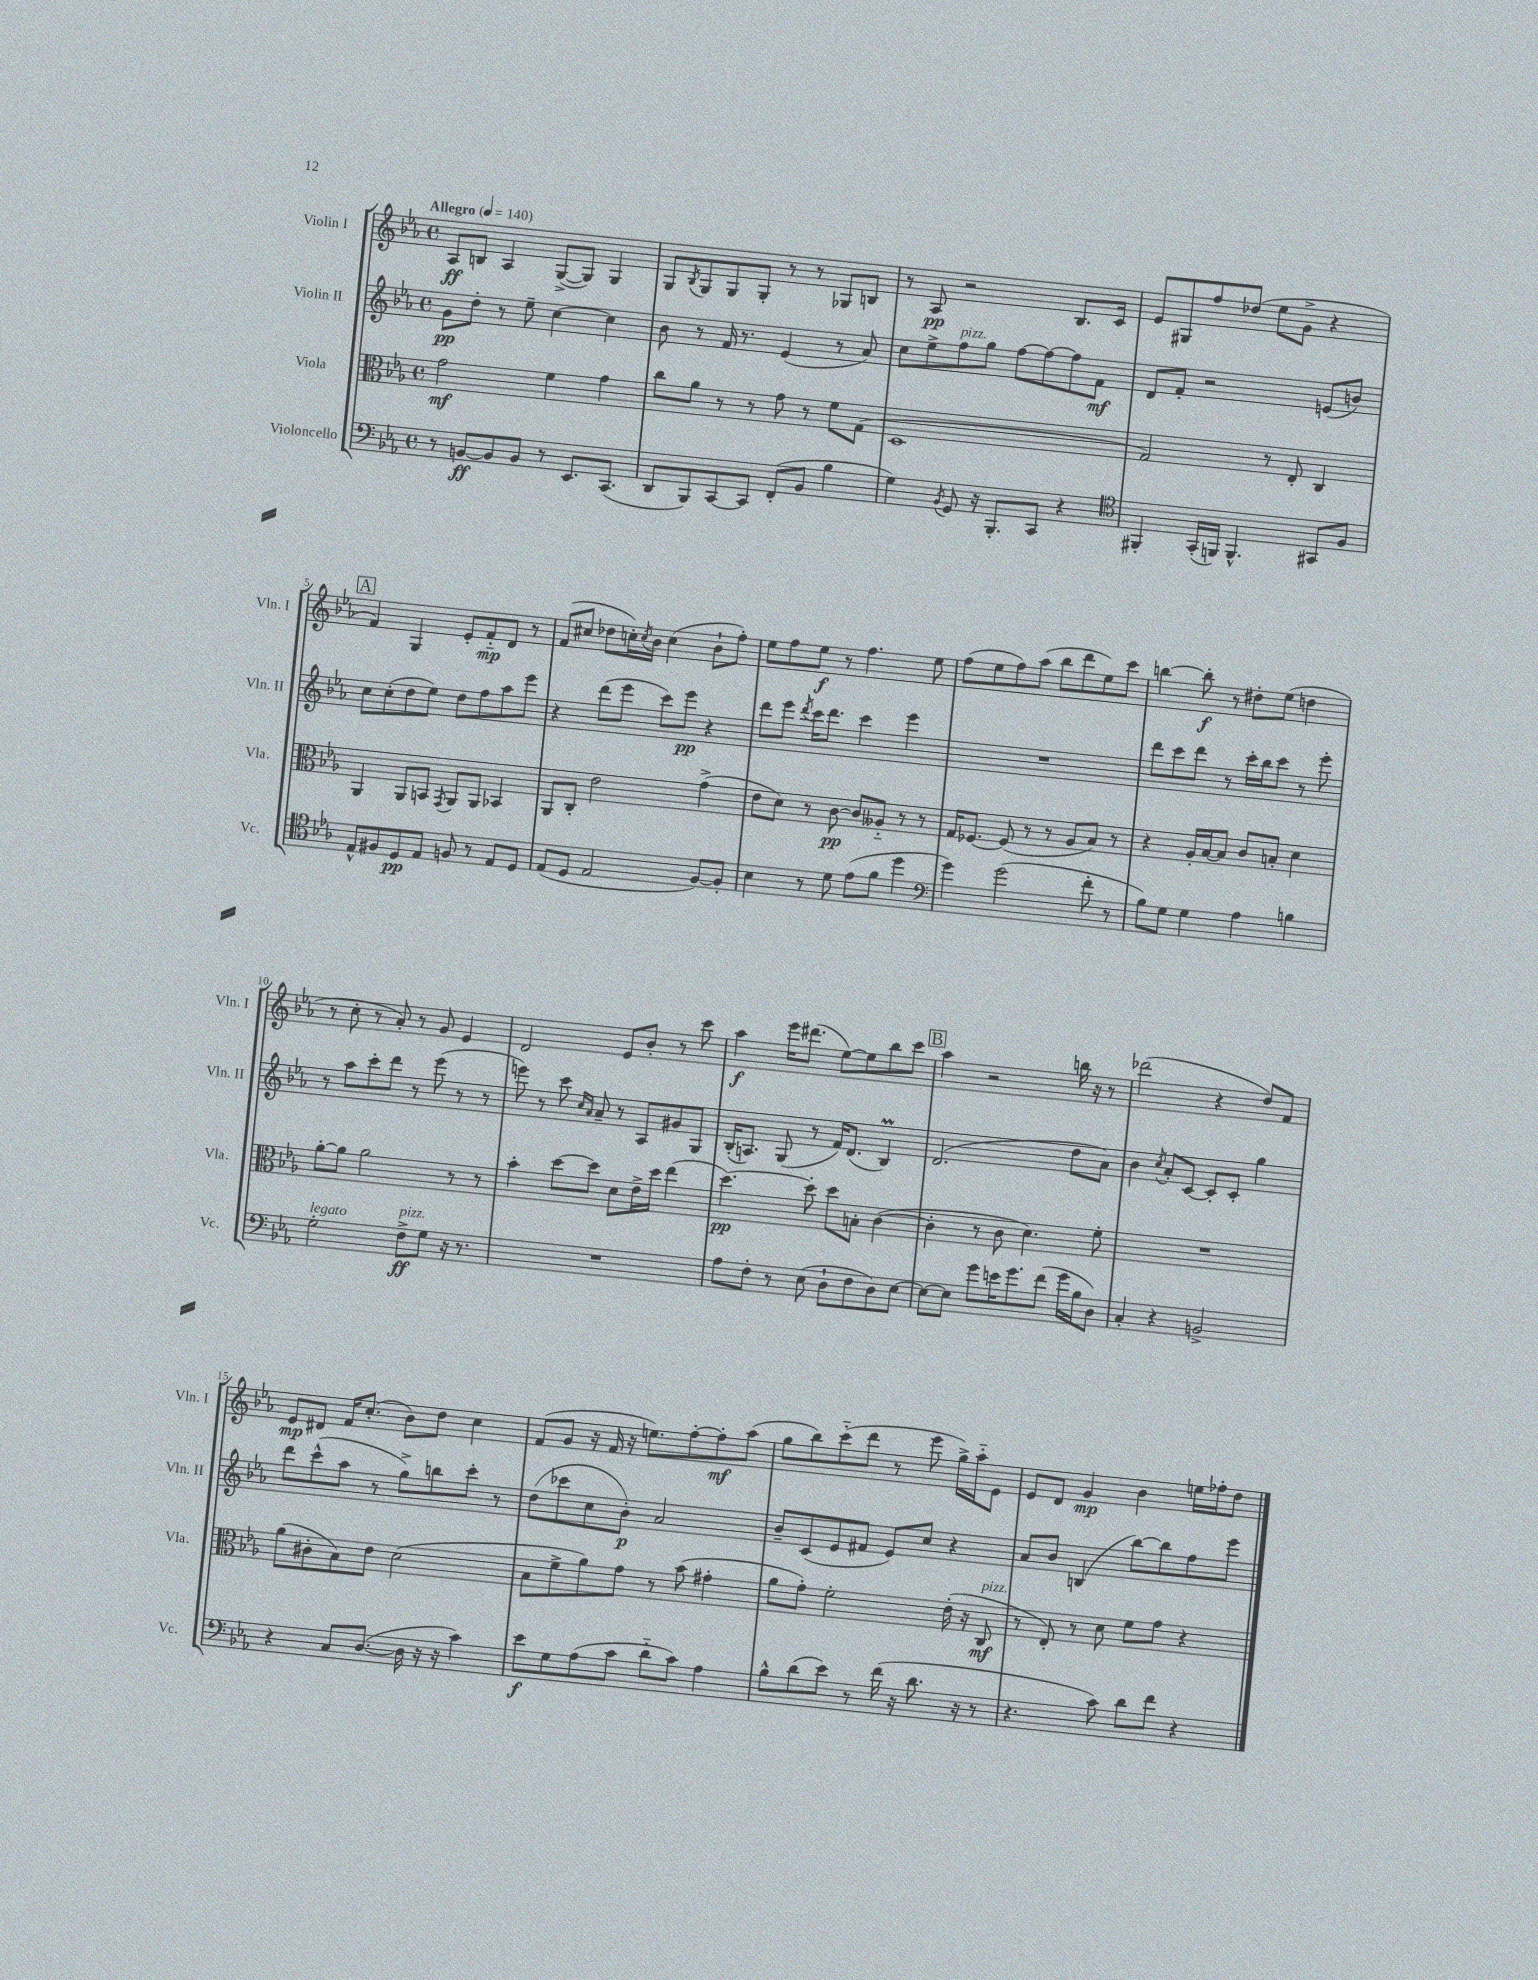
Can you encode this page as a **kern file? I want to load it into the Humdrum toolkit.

**kern	**kern	**kern	**kern
*staff4	*staff3	*staff2	*staff1
*clefF4	*clefC3	*clefG2	*clefG2
*k[b-e-a-]	*k[b-e-a-]	*k[b-e-a-]	*k[b-e-a-]
*M4/4	*M4/4	*M4/4	*M4/4
*met(c)	*met(c)	*met(c)	*met(c)
*MM140	*MM140	*MM140	*MM140
8r	2g	8g	8A-
[8BB	.	8dd'	8B
8BB]	.	8r	4A-
8BB	.	8ee-~	.
8r	4f	[4cc	([8G^
8.EE-	.	.	8G])
.	4g	4cc]	4G
(8.CC	.	.	.
=	=	=	=
8DD	8cc	8b-	8G
.	.	.	8qB-
8BBB-)	8a-	8r	8G
[8CC	8r	16f	8G
.	.	8.r	.
8CC]	8r	.	8G'
(8FF'	8g	(4e-	8r
8BB-	8r	.	8r
4B-	8f	8r	8G-
.	(8G	8a-)	8B
=	=	=	=
4G)	1D	8cc	8r
.	.	8ee-^	8A-
8qBB-	.	.	.
8GG	.	8ff	2r
16r	.	8gg	.
8.BBB-'	.	.	.
.	.	[8ff	.
8CC	.	8ff_	.
4r	.	8ff]	8.B-
.	.	8f	.
.	.	.	16c
=	=	=	=
*clefC4	*	*	*
4FF#'	2G)	8d	8e-
.	.	8f'	8G#
(16GG'	.	2r	8ff
16FF)	.	.	.
4.FF^^	.	.	(8dd-
.	8r	.	8ee-
.	8E-'	.	8g^
8GG#	4C	(8e	4r
8F	.	8b)	.
=	=	=	=
8E-^^	4AA-	8cc	4f)
8F#	.	(8cc'	.
8D	8AA-	8dd	4G
8E-	8BB	8ee-)	.
.	8qGG	.	.
8F	8AA-	8dd	8e-'
8r	8AA-	8ff	8f'~
8E-	4BB-	8aa-	8d
8D	.	8eee-	8r
=	=	=	=
(8E-	8AA-	4r	(8f
8D	8C'	.	8cc#
2E-	2e-	(8ddd	8dd-
.	.	8eee-	16cc')
.	.	.	8qcc
.	.	.	16b-
.	.	8ccc)	(4cc
.	.	8eee-	.
[8F)	(4g^	4r	8b-`
8F']	.	.	8ff')
=	=	=	=
4B-	8e-	8ddd	8ee-
.	8d)	8eee-	8ff
.	.	8qddd	.
8r	8r	16ccc	8ee-
.	.	8.ddd	.
8d	[8c	.	8r
(8e-	8c]	4ccc	4.ff
8f	8A--'~	.	.
4dd	8r	4eee-	.
.	8r	.	8ee-
=	=	=	=
*clefF4	*	*	*
4g)	16G	1r	(8ff
.	[8.F-	.	.
.	.	.	8ee-
(2g	(8F-]	.	8ff)
.	8r	.	(8aa-
.	8r	.	8bb-
.	8A-	.	8ddd
8f'	8B-)	.	8ee-)
8r	8r	.	8ccc
=	=	=	=
8B-)	4r	8ddd	[4bb
8G	.	8ccc	.
4G	16A-'	8ddd	8bb']
.	[16B-	.	.
.	8B-]	8r	8r
4A-	8c	16ccc'	8dd#'
.	.	16bb-	.
.	8B'	8ccc	(8ee-
4B	4d	8r	4dd
.	.	8eee-'	.
=	=	=	=
2G'	[8a-'	8r	8r
.	8a-]	8aa-	8cc'
.	2a-	8ccc'	8r
.	.	8ddd	8a-')
8F^	.	8r	8r
8G	.	(8eee-	8g
16r	8r	8r	4e-
8.r	.	.	.
.	8r	8r	.
=	=	=	=
1r	4b-'	8eee)	2d
.	.	8r	.
.	[8dd	8ccc	.
.	.	16qqcc	.
.	.	16qqa-	.
.	8dd]	8a-~	.
.	8d	8r	8e-
.	16e-^	8A-	8b-'
.	16dd	.	.
.	(4ee-	8g#	8r
.	.	8G	8ccc
=	=	=	=
8A-	[4.dd)	(16B-'	4aa-
.	.	8.A)	.
8F'	.	.	.
8r	.	(8G	16eee-
.	.	.	(8.ddd#
(8E-	8dd']	8r	.
8D`	8dd	16f)	[8ee-)
.	.	(8.d	.
8F	8B'	.	8ee-]
8D)	([4c	4B-)	8bb-
[8E-	.	.	8ccc
=	=	=	=
8E-_	4c']	(2.d	4aa-
8E-]	.	.	.
8g	8r	.	2r
16e	8c	.	.
8.g	.	.	.
.	4.d)	.	.
(8f	.	.	.
16g	.	8dd	16bb
16B-	.	.	16r
8D)	8f'	8a-)	8r
=	=	=	=
4C'	1r	4b-	(2ddd-
.	.	8qcc	.
4r	.	8a-'	.
.	.	[8c	.
2BB^	.	8c']	4r
.	.	8c'	.
.	.	4gg	8dd)
.	.	.	8f
=	=	=	=
4r	(8a-	8ddd	8e-
.	8c#'	(8ccc^^	8d#
8C	8B-)	8aa-	16f
.	.	.	(8.cc'
([8.D	8e-	8r	.
.	(2d	8gg^)	8b-)
16D]	.	.	.
16r	.	8bb	8dd
16r	.	.	.
4c)	.	8ccc'	4cc
.	.	8r	.
=	=	=	=
8e-	8B-	(8dd	(8f
8G	8f^	8ccc-	8g
(8A-	8a-)	8cc	16r
.	.	.	16f
8c	8g	8b-')	16r
.	.	.	8.ee)
8d'~	8r	2a-	.
8c)	(8b-	.	[8ff'
4A-	4g#'	.	8ff']
.	.	.	(8aa-
=	=	=	=
8B-^^	8a-	8b-~	8gg
(8d	8g')	(8c	8bb-)
8e-)	2f'	8e-	(8ccc'~
8r	.	8f#	8ddd
(16f	.	8e-)	8r
16r	.	.	.
8.d	.	8cc	8eee-
.	(16e-'	4r	16gg^)
16r	16r	.	16aa-'~
8r	8C	.	8e-
=	=	=	=
4.r	8r	8a-	8e-
.	8E-')	8b-	8d
.	8r	(4B	4g
8c)	8d	.	.
8d	8f	[8bb-)	4b-
8f	8g	8bb-]	.
4r	4r	8ff	16ee
.	.	.	16ff-'
.	.	8eee-	8dd
==	==	==	==
*-	*-	*-	*-
